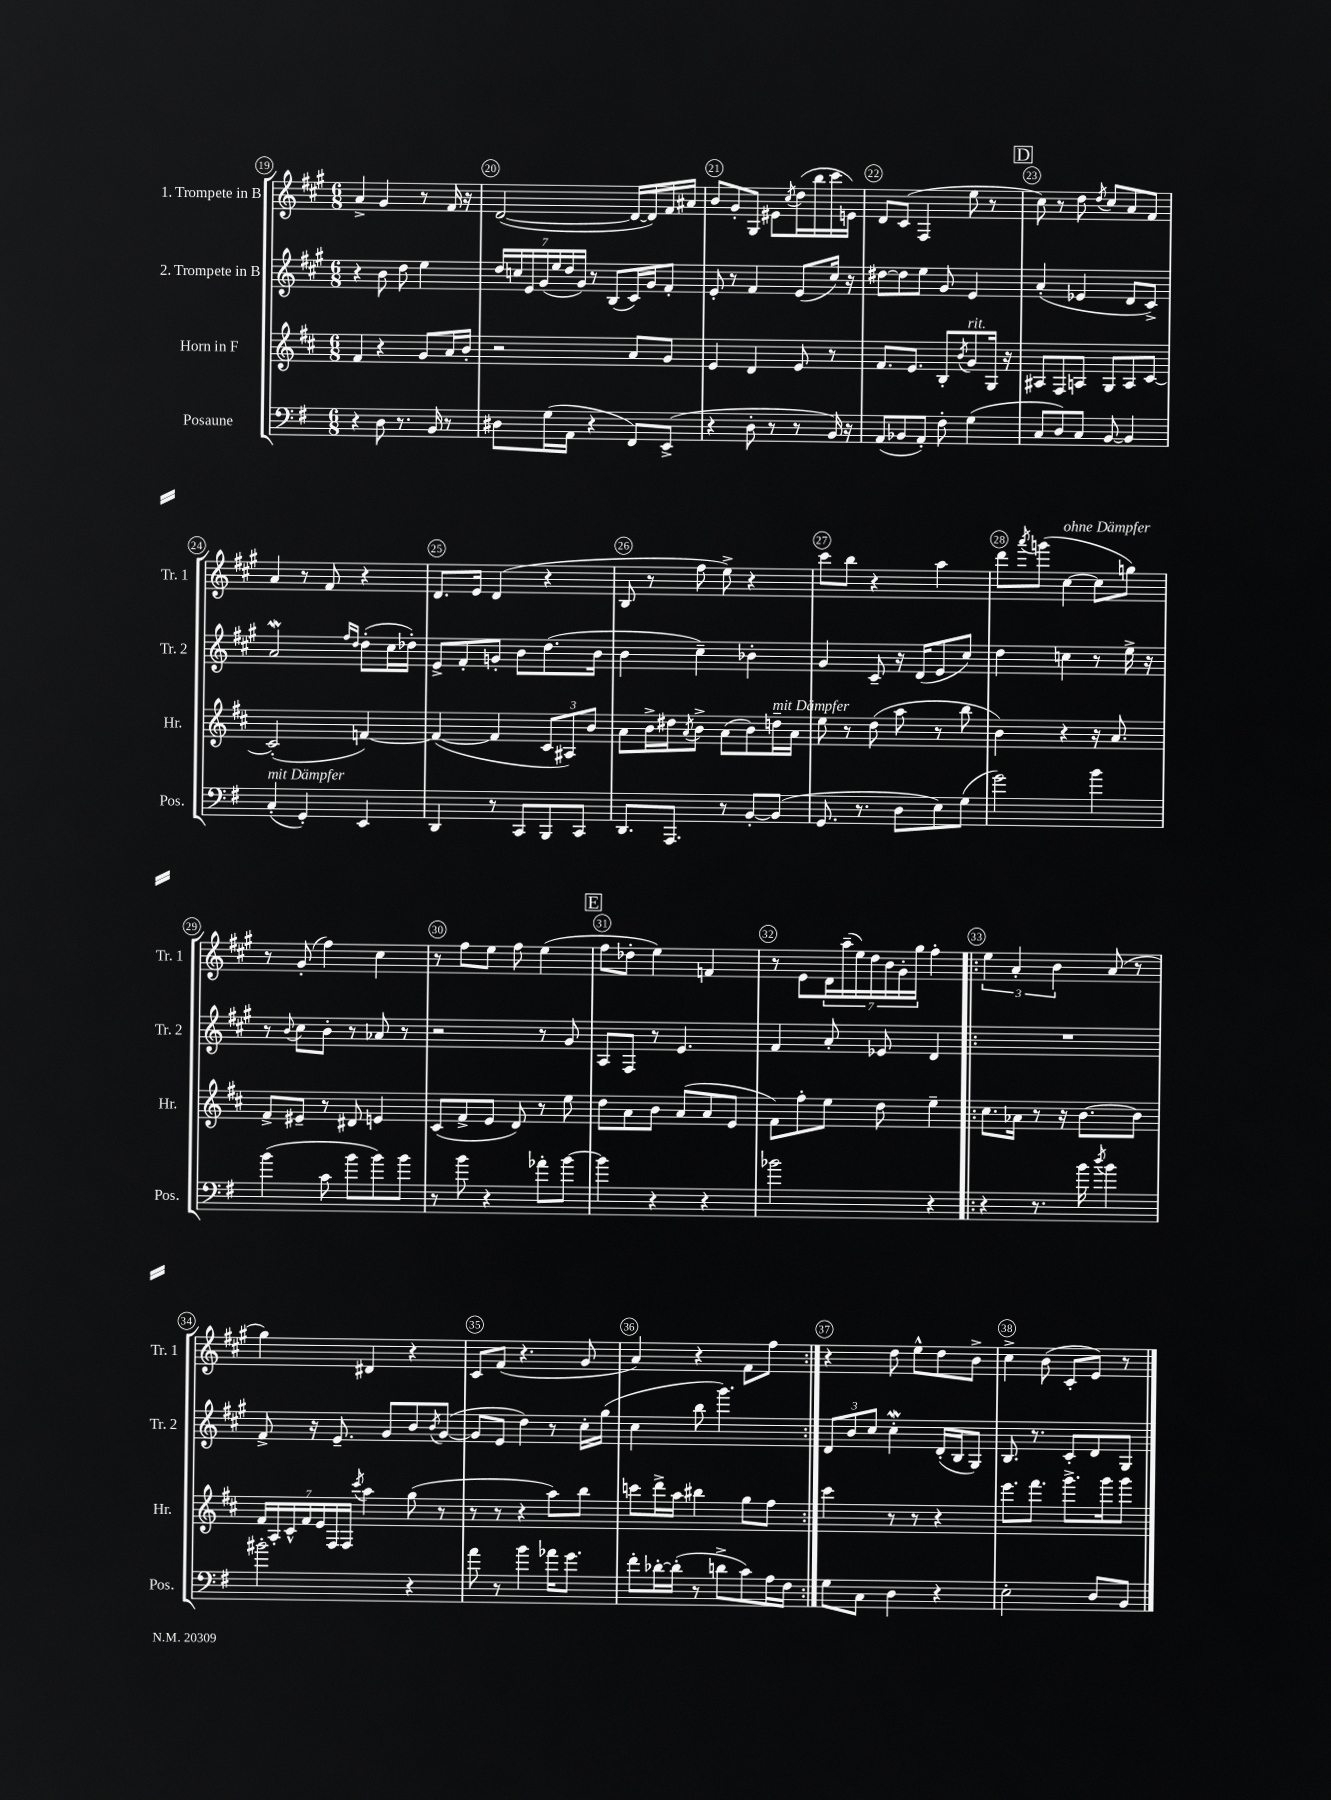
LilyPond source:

<<
\new StaffGroup <<
\new Staff = "s0" \with { instrumentName = "1. Trompete in B" shortInstrumentName = "Tr. 1" } {
    \clef treble \key a \major \numericTimeSignature \time 6/8
    a'4-> gis'4 r8 fis'16 r16 |
    d'2~( d'16~ d'16) fis'16 ais'16 |
    b'8 gis'8-. gis8 eis'8 \acciaccatura { cis''8 } d''16( b''16 cis'''16 e'16) |
    d'8 cis'8( fis4 e''8 r8 |
    \mark \markup { \box "D" } cis''8) r8 d''8 \acciaccatura { d''8 } cis''8 a'8 fis'8 |
    a'4 r8 fis'8 r4 |
    d'8. e'16 d'4( r4 |
    b8 r8 fis''8 e''8->) r4 |
    cis'''8 b''8 r4 a''4 |
    d'''8 \acciaccatura { a'''8 } g'''8( cis''4~^\markup { \italic "ohne Dämpfer" } cis''8 g''8) |
    r8 gis'8-.( fis''4) cis''4 |
    r8 fis''8 e''8 fis''8 e''4( |
    \mark \markup { \box "E" } fis''8 des''8-. e''4) f'4 |
    r8 e'8 \tuplet 7/4 { d'16 a''16--( e''16) d''16 b'16 gis'16-. gis''16 } fis''4-. |
    \repeat volta 2 { \tuplet 3/2 { e''4 a'4-. b'4 } a'8( r8 |
    gis''4) dis'4 r4 |
    cis'8 fis'8( r4. gis'8 |
    a'4) r4 fis'8 fis''8 | }
    r4 d''8 e''8-^ d''8 b'8-> |
    cis''4-> b'8( cis'8-. e'8) r8 \bar "|." |
}
\new Staff = "s1" \with { instrumentName = "2. Trompete in B" shortInstrumentName = "Tr. 2" } {
    \clef treble \key a \major \numericTimeSignature \time 6/8
    r4 b'8 d''8 e''4 |
    \tuplet 7/4 { d''16 c''16 e'16 gis'16( e''16 d''16 gis'16) } r8 b8( cis'16) gis'16 fis'8-. |
    e'8-. r8 fis'4 e'8( cis''16) r16 |
    dis''8~ dis''8 e''8 gis'8 e'4 |
    \mark \markup { \box "D" } a'4-.( ees'4 d'8 cis'8->) |
    a'2\mordent \grace { fis''16 d''16 } d''8-.( cis''16 des''16-.) |
    e'8-> fis'8-. g'8-. b'8 d''8.( b'16 |
    b'4 cis''4--) bes'4-. |
    gis'4 cis'8-- r16 d'16( e'8 cis''8) |
    d''4 c''4 r8 e''16-> r16 |
    r8 \appoggiatura { b'8 } cis''8 b'8-. r8 aes'8 r8 |
    r2 r8 gis'8 |
    \mark \markup { \box "E" } a8 fis8 r8 e'4. |
    fis'4 a'8-. ees'8 d'4 |
    \repeat volta 2 { R2. |
    fis'8-> r16 e'8.-- gis'8 b'8 \acciaccatura { b'8 } gis'8~( |
    gis'8 e'8 d''4) r8 cis''16-. gis''16( |
    cis''4 b''8 gis'''4.) | }
    \tuplet 3/2 { d'8 b'8 cis''8 } cis''4-.\mordent d'16-.( b16 gis8) |
    b8. r8. cis'8-. d'8 gis8 \bar "|." |
}
\new Staff = "s2" \with { instrumentName = "Horn in F" shortInstrumentName = "Hr." } {
    \clef treble \key d \major \numericTimeSignature \time 6/8
    fis'4 r4 g'8 a'16 b'16-. |
    r2 a'8 g'8 |
    e'4 d'4 e'8 r8 |
    fis'8. e'8. b8-. \acciaccatura { b'8 } g'8^\markup { \italic "rit." } g16 r16 |
    \mark \markup { \box "D" } ais8 fis8 a8 g8 a8 cis'8~ |
    cis'2-.( f'4~) |
    f'4~( f'4 \tuplet 3/2 { cis'8 ais8) b'8 } |
    a'8 b'16-> dis''16 \acciaccatura { a'8 } b'8-> a'8( b'8) d''16--^\markup { \italic "mit Dämpfer" } a'16 |
    e''8 r8 d''8( a''8 r8 b''8 |
    b'4) r4 r16 a'8. |
    fis'8-> eis'8-- r8 dis'8 e'4 |
    cis'8( fis'8-> e'8 d'8) r8 e''8 |
    \mark \markup { \box "E" } d''8 a'8 b'8 a'8( a'8 e'8 |
    fis'8) fis''8-. e''8 d''8 e''4-- |
    \repeat volta 2 { cis''8. aes'16 r8 r16 b'8.~ b'8 |
    \tuplet 7/4 { fis'16 a16-. cis'16-^ fis'16 e'16 fis16 fis16 } \acciaccatura { cis'''8 } a''4 g''8( r8 |
    r8 r8 r4 a''8) b''8 |
    c'''8 d'''16-> a''16 bis''4 g''8 fis''8 | }
    cis'''4 r8 r8 r4 |
    e'''8. fis'''8. g'''8.-> g'''16 g'''8 \bar "|." |
}
\new Staff = "s3" \with { instrumentName = "Posaune" shortInstrumentName = "Pos." } {
    \clef bass \key g \major \numericTimeSignature \time 6/8
    r4 d8 r8. b,16 r8 |
    dis8 g16( a,16 r4 fis,8) e,8->( |
    r4 d8-. r8 r8 b,16) r16 |
    a,8( bes,8 a,8-.) fis8-. g4( |
    \mark \markup { \box "D" } c8 d8) c8 b,8~ b,4 |
    c4-.^\markup { \italic "mit Dämpfer" }( g,4-.) e,4 |
    d,4 r8 c,8 b,,8 c,8 |
    d,8. a,,8. r8 b,8~-. b,8( |
    g,8. r8. d8 e8) g8( |
    g'2) b'4 |
    b'4( c'8 b'8 b'8) b'8 |
    r8 b'8 r4 aes'8-. b'8~ |
    \mark \markup { \box "E" } b'4 r4 r4 |
    bes'2 r4 |
    \repeat volta 2 { r4 r8. b'16 \acciaccatura { d''8 } b'4 |
    bis'2-. r4 |
    a'8 r8 b'4 aes'16 g'8. |
    fis'8-. des'16~-. des'16-.( r8 d'8-> c'8) a16 fis16 | }
    g8 c8 d4 r4 |
    e2-. d8 b,8 \bar "|." |
}
>>
>>
\layout { \context { \Score currentBarNumber = #19 \override BarNumber.break-visibility = ##(#f #t #t) barNumberVisibility = #all-bar-numbers-visible \override BarNumber.stencil = #(make-stencil-circler 0.1 0.3 ly:text-interface::print) } }
